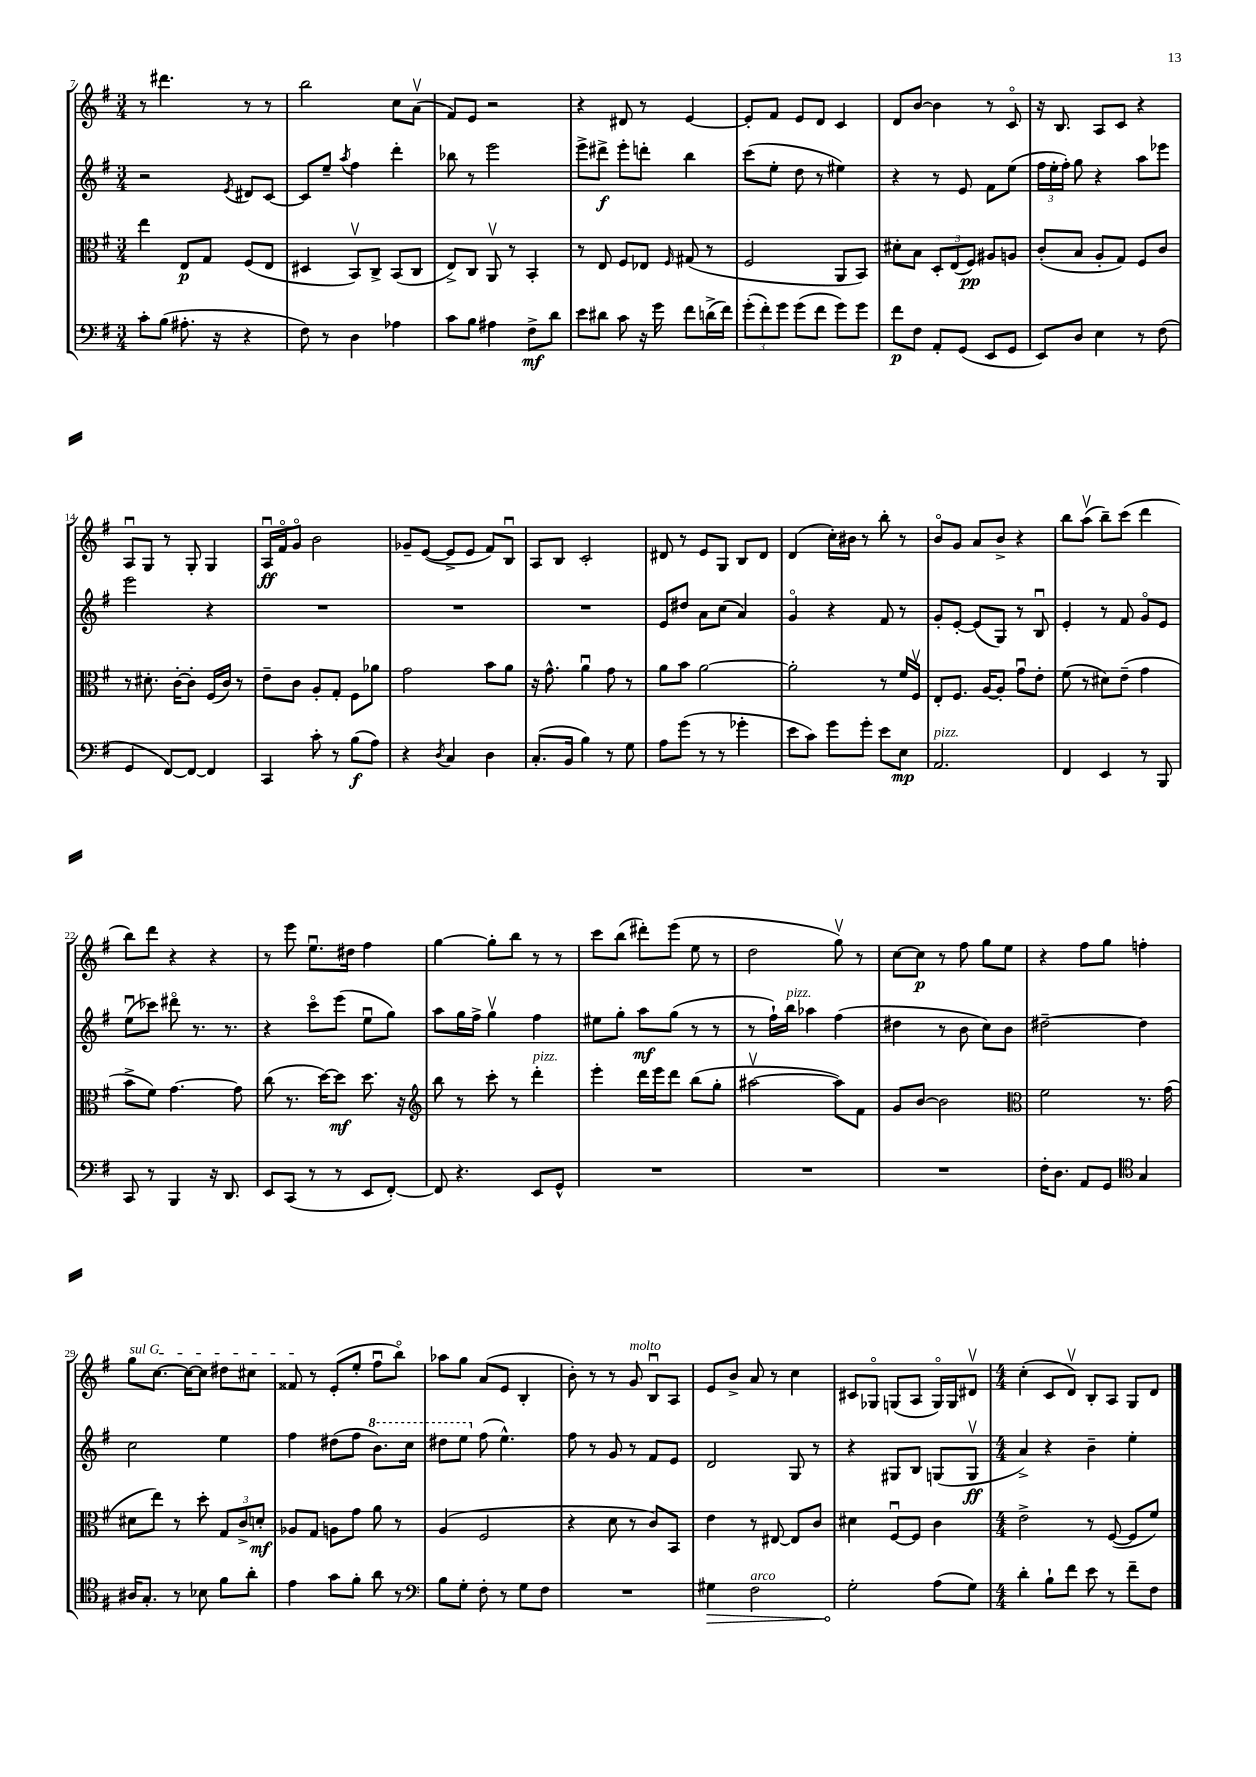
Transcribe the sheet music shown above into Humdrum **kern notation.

**kern	**dynam	**kern	**dynam	**kern	**dynam	**kern	**dynam
*part4	*part4	*part3	*part3	*part2	*part2	*part1	*part1
*staff4	*staff4	*staff3	*staff3	*staff2	*staff2	*staff1	*staff1
*clefF4	*	*clefC3	*	*clefG2	*	*clefG2	*
*k[f#]	*	*k[f#]	*	*k[f#]	*	*k[f#]	*
*M3/4	*	*M3/4	*	*M3/4	*	*M3/4	*
=7	=7	=7	=7	=7	=7	=7	=7
8c'\L	.	4ee\	.	2r	.	8r	.
(8B\J	.	.	.	.	.	4.ddd#X\	.
8.A#X'\	.	8E/L	p	.	.	.	.
.	.	8G/J	.	.	.	.	.
16r	.	.	.	.	.	.	.
.	.	.	.	8qe/	.	.	.
4r	.	(8F#/L	.	8d#X/L	.	8r	.
.	.	8E/J	.	[8c/J	.	8r	.
=8	=8	=8	=8	=8	=8	=8	=8
8F#\)	.	4D#X/	.	8c/L]	.	2bb\	.
8r	.	.	.	8ee~/J	.	.	.
.	.	.	.	8qaa/	.	.	.
4D\	.	8BBv/L)	.	4ff#\	.	.	.
.	.	8C^/J	.	.	.	.	.
4A-X\	.	(8BB/L	.	4ddd'\	.	8cc\L	.
.	.	8C/J	.	.	.	(8av\J	.
=9	=9	=9	=9	=9	=9	=9	=9
8c\L	.	8E^/L)	.	8bb-X\	.	8f#/L)	.
8B\J	.	8C/J	.	8r	.	8e/J	.
4A#X\	.	8AAv/	.	2eee\	.	2r	.
.	.	8r	.	.	.	.	.
8F#^\L	mf	4BB'/	.	.	.	.	.
8d\J	.	.	.	.	.	.	.
=10	=10	=10	=10	=10	=10	=10	=10
8e\L	.	8r	.	8eee^\L	.	4r	.
8d#X\J	.	8E/	.	8ddd#X^\J	f	.	.
8c\	.	8F#/L	.	8eee'\L	.	8d#X/	.
16r	.	8E-X/J	.	8dddn'\J	.	8r	.
16g\	.	.	.	.	.	.	.
.	.	16qqF#/	.	.	.	.	.
8f#\L	.	(8G#X/	.	4bb\	.	[4e/	.
(16dn^\L	.	8r	.	.	.	.	.
16f#\JJ)	.	.	.	.	.	.	.
=11	=11	=11	=11	=11	=11	=11	=11
(12g'\L	.	2F#/	.	(8ccc\L	.	8e'/L]	.
12f#'\)	.	.	.	.	.	.	.
.	.	.	.	8ee'\J	.	8f#/J	.
12g\J	.	.	.	.	.	.	.
(8g\L	.	.	.	8dd\	.	8e/L	.
8f#\J	.	.	.	8r	.	8d/J	.
8g\L)	.	8AA/L	.	4ee#X\)	.	4c/	.
8g\J	.	8BB/J)	.	.	.	.	.
=12	=12	=12	=12	=12	=12	=12	=12
8f#\L	p	8d#X'\L	.	4r	.	8d/L	.
8F#\J	.	8B\J	.	.	.	[8b/J	.
8AA'/L	.	12D'/L	.	8r	.	4b\]	.
.	.	(12E/	.	.	.	.	.
(8GG/J	.	.	.	8e/	.	.	.
.	.	12F#/J)	pp	.	.	.	.
8EE/L	.	8A#X/L	.	8f#\L	.	8r	.
8GG/J	.	8An/J	.	(8ee\J	.	8c/	.
=13	=13	=13	=13	=13	=13	=13	=13
8EE/L)	.	(8c'/L	.	24ff#\LL	.	16r	.
.	.	.	.	24ee'\	.	.	.
.	.	.	.	.	.	8.B/	.
.	.	.	.	24ff#'\JJ)	.	.	.
8D/J	.	8B/J	.	8gg\	.	.	.
4E\	.	8A'/L	.	4r	.	8A/L	.
.	.	8G/J)	.	.	.	8c/J	.
8r	.	8F#/L	.	8aa\L	.	4r	.
(8F#\	.	8c/J	.	8eee-X\J	.	.	.
!!LO:LB:g=z
=14	=14	=14	=14	=14	=14	=14	=14
4GG/	.	8r	.	2eee\	.	8Au/L	.
.	.	8.d#X'\	.	.	.	8G/J	.
[8FF#/L)	.	.	.	.	.	8r	.
.	.	[16c'\KL	.	.	.	.	.
8FF#/J_	.	8c'\J]	.	.	.	8G'/	.
4FF#/]	.	(16F#/LL	.	4r	.	4G/	.
.	.	16c/JJ)	.	.	.	.	.
.	.	8r	.	.	.	.	.
=15	=15	=15	=15	=15	=15	=15	=15
4CC/	.	8e~\L	.	2.r	.	16Au/LL	ff
.	.	.	.	.	.	16f#/J	.
.	.	8c\J	.	.	.	8g/J	.
8c'\	.	8A'/L	.	.	.	2b\	.
8r	.	8G'/J	.	.	.	.	.
(8B\L	f	8F#\L	.	.	.	.	.
8A\J)	.	8a-X\J	.	.	.	.	.
=16	=16	=16	=16	=16	=16	=16	=16
4r	.	2g\	.	2.r	.	8g-X~/L	.
.	.	.	.	.	.	([8e/J	.
8qD/	.	.	.	.	.	.	.
4C/	.	.	.	.	.	8e^/L]	.
.	.	.	.	.	.	8e/J	.
4D\	.	8b\L	.	.	.	8f#/L)	.
.	.	8a\J	.	.	.	8Bu/J	.
=17	=17	=17	=17	=17	=17	=17	=17
(8.C'/L	.	16r	.	2.r	.	8A/L	.
.	.	8.g^^\	.	.	.	.	.
.	.	.	.	.	.	8B/J	.
16BB/Jk	.	.	.	.	.	.	.
4B\)	.	4au\	.	.	.	2c'/	.
8r	.	8g\	.	.	.	.	.
8G\	.	8r	.	.	.	.	.
=18	=18	=18	=18	=18	=18	=18	=18
8A\L	.	8a\L	.	8e/L	.	8d#X/	.
(8g\J	.	8b\J	.	8dd#X/J	.	8r	.
8r	.	[2a\	.	8a\L	.	8e/L	.
8r	.	.	.	(8cc\J	.	8G/J	.
4g-X'\	.	.	.	4a/)	.	8B/L	.
.	.	.	.	.	.	8d#/J	.
=19	=19	=19	=19	=19	=19	=19	=19
8e\L	.	2a'\]	.	4g/	.	(4d/	.
8c\J)	.	.	.	.	.	.	.
8g\L	.	.	.	4r	.	16cc'\LL)	.
.	.	.	.	.	.	16b#X\JJ	.
8g'\J	.	.	.	.	.	8r	.
8e\L	.	8r	.	8f#/	.	8bb'\	.
8E\J	mp	16f#/LL	.	8r	.	8r	.
.	.	16F#v/JJ	.	.	.	.	.
=20	=20	=20	=20	=20	=20	=20	=20
!LO:TX:a:i:t=pizz.	!	!	!	!	!	!	!
2.AA/	.	8E'/L	.	8g'/L	.	8b/L	.
.	.	8.F#/J	.	[8e'/J	.	8g/J	.
.	.	.	.	(8e/L]	.	8a/L	.
.	.	[16A/KL	.	.	.	.	.
.	.	8A'/J]	.	8G/J)	.	8b^/J	.
.	.	8gu\L	.	8r	.	4r	.
.	.	8e'\J	.	8Bu/	.	.	.
=21	=21	=21	=21	=21	=21	=21	=21
4FF#/	.	(8f#\	.	4e'/	.	8bb\L	.
.	.	8r	.	.	.	(8aav\J	.
4EE/	.	8d#X\L)	.	8r	.	8bb~\L)	.
.	.	(8e~\J	.	8f#/	.	(8ccc\J	.
8r	.	4g\	.	8g/L	.	4ddd\	.
8BBB/	.	.	.	8e/J	.	.	.
!!LO:LB:g=z
=22	=22	=22	=22	=22	=22	=22	=22
8CC/	.	8b^\L	.	(8eeu\L	.	8bb\L)	.
8r	.	8f#\J)	.	8ccc-X\J)	.	8ddd\J	.
4BBB/	.	[4.g\	.	8ddd#X\	.	4r	.
.	.	.	.	8.r	.	.	.
16r	.	.	.	.	.	4r	.
8.DD/	.	.	.	8.r	.	.	.
.	.	8g\]	.	.	.	.	.
=23	=23	=23	=23	=23	=23	=23	=23
8EE/L	.	(8cc\	.	4r	.	8r	.
(8CC/J	.	8.r	.	.	.	8eee\	.
8r	.	.	.	8ccc\L	.	8.eeu\L	.
.	.	[16dd\KL)	.	.	.	.	.
8r	.	8dd\J]	mf	(8eee\J	.	.	.
.	.	.	.	.	.	16dd#X\Jk	.
8EE/L	.	8.dd\	.	8eeu\L	.	4ff#\	.
[8FF#'/J)	.	.	.	8gg\J)	.	.	.
.	.	16r	.	.	.	.	.
=24	=24	=24	=24	=24	=24	=24	=24
*	*	*clefG2	*	*	*	*	*
8FF#/]	.	8bb\	.	8aa\L	.	[4gg\	.
4.r	.	8r	.	16gg\L	.	.	.
.	.	.	.	16ff#^\JJ	.	.	.
.	.	8ccc'\	.	4ggv\	.	8gg'\L]	.
.	.	8r	.	.	.	8bb\J	.
!	!	!LO:TX:a:i:t=pizz.	!	!	!	!	!
8EE/L	.	4ddd'\	.	4ff#\	.	8r	.
8GG^^/J	.	.	.	.	.	8r	.
=25	=25	=25	=25	=25	=25	=25	=25
2.r	.	4eee'\	.	8ee#X\L	.	8ccc\L	.
.	.	.	.	8gg'\J	.	(8bb\J	.
.	.	16ddd\LL	.	8aa\L	mf	8ddd#X'\L)	.
.	.	16eee\J	.	.	.	.	.
.	.	8ddd\J	.	(8gg\J	.	(8eee\J	.
.	.	(8bb\L	.	8r	.	8ee\	.
.	.	8gg'\J	.	8r	.	8r	.
=26	=26	=26	=26	=26	=26	=26	=26
2.r	.	[2aa#Xv\	.	8r	.	2dd\	.
.	.	.	.	16ff#`\LL)	.	.	.
!	!	!	!	!LO:TX:a:i:t=pizz.	!	!	!
.	.	.	.	16bb\JJ	.	.	.
.	.	.	.	4aa-X\	.	.	.
.	.	8aa#\L])	.	(4ff#\	.	8ggv\)	.
.	.	8f#\J	.	.	.	8r	.
=27	=27	=27	=27	=27	=27	=27	=27
2.r	.	8g/L	.	4dd#X\	.	[8cc\L	.
.	.	[8b/J	.	.	.	8cc\J]	p
.	.	2b\]	.	8r	.	8r	.
.	.	.	.	8b\	.	8ff#\	.
.	.	.	.	8cc\L)	.	8gg\L	.
.	.	.	.	8b\J	.	8ee\J	.
=28	=28	=28	=28	=28	=28	=28	=28
*	*	*clefC3	*	*	*	*	*
16F#'\KL	.	2f#\	.	[2dd#X~\	.	4r	.
8.D\J	.	.	.	.	.	.	.
8AA/L	.	.	.	.	.	8ff#\L	.
8GG/J	.	.	.	.	.	8gg\J	.
*clefC4	*	*	*	*	*	*	*
4G/	.	8.r	.	4dd#\]	.	4ffn'\	.
.	.	(16g\	.	.	.	.	.
!!LO:LB:g=z
=29	=29	=29	=29	=29	=29	=29	=29
!	!	!	!	!	!	!LO:TX:a:i:t=sul G	!
16A#X/KL	.	8d#X\L	.	2cc\	.	8gg\L	.
8.G'/J	.	.	.	.	.	.	.
.	.	8ee\J)	.	.	.	[8.cc\J	.
8r	.	8r	.	.	.	.	.
.	.	.	.	.	.	16cc\KL_	.
8B-X\	.	8dd'\	.	.	.	8cc\J]	.
8f#\L	.	12G/L	.	4ee\	.	8dd#X\L	.
.	.	12c^/	.	.	.	.	.
8a'\J	.	.	.	.	.	8cc#X\J	.
.	.	12dn'/J	mf	.	.	.	.
=30	=30	=30	=30	=30	=30	=30	=30
4e\	.	8A-X/L	.	4ff#\	.	8f##X/	.
.	.	8G/J	.	.	.	8r	.
8g\L	.	8An\L	.	(8dd#X\L	.	(8e'/L	.
8f#'\J	.	8g\J	.	8ff#\J	.	8ee'/J	.
*	*	*	*	*8va	*	*	*
8a\	.	8a\	.	8.bb\L)	.	8ff#u\L	.
8r	.	8r	.	.	.	8bb\J)	.
.	.	.	.	16ccc\Jk	.	.	.
=31	=31	=31	=31	=31	=31	=31	=31
*clefF4	*	*	*	*	*	*	*
8B\L	.	(4A/	.	8ddd#X\L	.	8aa-X\L	.
8G'\J	.	.	.	8eee\J	.	8gg\J	.
*	*	*	*	*X8va	*	*	*
8F#'\	.	2F#/	.	(8ff#\	.	(8a/L	.
8r	.	.	.	4.ee^^\)	.	8e/J	.
8G\L	.	.	.	.	.	4B'/	.
8F#\J	.	.	.	.	.	.	.
=32	=32	=32	=32	=32	=32	=32	=32
2.r	.	4r	.	8ff#\	.	8b'\)	.
.	.	.	.	8r	.	8r	.
.	.	8d\	.	8g/	.	8r	.
!	!	!	!	!	!	!LO:TX:a:i:t=molto	!
.	.	8r	.	8r	.	8g/	.
.	.	8c/L)	.	8f#/L	.	8Bu/L	.
.	.	8BB/J	.	8e/J	.	8A/J	.
=33	=33	=33	=33	=33	=33	=33	=33
!	!LO:HP:b	!	!	!	!	!	!
4G#X\	>	4e\	.	2d/	.	8e/L	.
.	.	.	.	.	.	8b^/J	.
!LO:TX:a:i:t=arco	!	!	!	!	!	!	!
2F#\	.	8r	.	.	.	8a/	.
.	.	[8E#X/	.	.	.	8r	.
.	.	8E#/L]	.	8G/	.	4cc\	.
.	.	8c/J	.	8r	.	.	.
=34	=34	=34	=34	=34	=34	=34	=34
2G'\	.	4d#X\	.	4r	.	8c#X/L	.
.	.	.	.	.	.	8G-X/J	.
.	.	[8F#u/L	.	8G#X/L	.	(8Gn/L	.
.	.	8F#/J]	.	8B/J	.	8A/J	.
(8A\L	]	4c\	.	(8Gn/L	.	16G/LL)	.
.	.	.	.	.	.	16G/J	.
8G\J)	.	.	.	8Gv/J	ff	8d#Xv/J	.
=35	=35	=35	=35	=35	=35	=35	=35
*M4/4	*	*M4/4	*	*M4/4	*	*M4/4	*
4d'\	.	2e^\	.	4a^/)	.	(4cc'\	.
8B`\L	.	.	.	4r	.	8c/L	.
8f#\J	.	.	.	.	.	8dv/J)	.
8e\	.	8r	.	4b~\	.	8B'/L	.
8r	.	([8F#/	.	.	.	8A/J	.
8f#~\L	.	8F#/L]	.	4ee'\	.	8G/L	.
8F#\J	.	8f#/J)	.	.	.	8d/J	.
==	==	==	==	==	==	==	==
*-	*-	*-	*-	*-	*-	*-	*-
